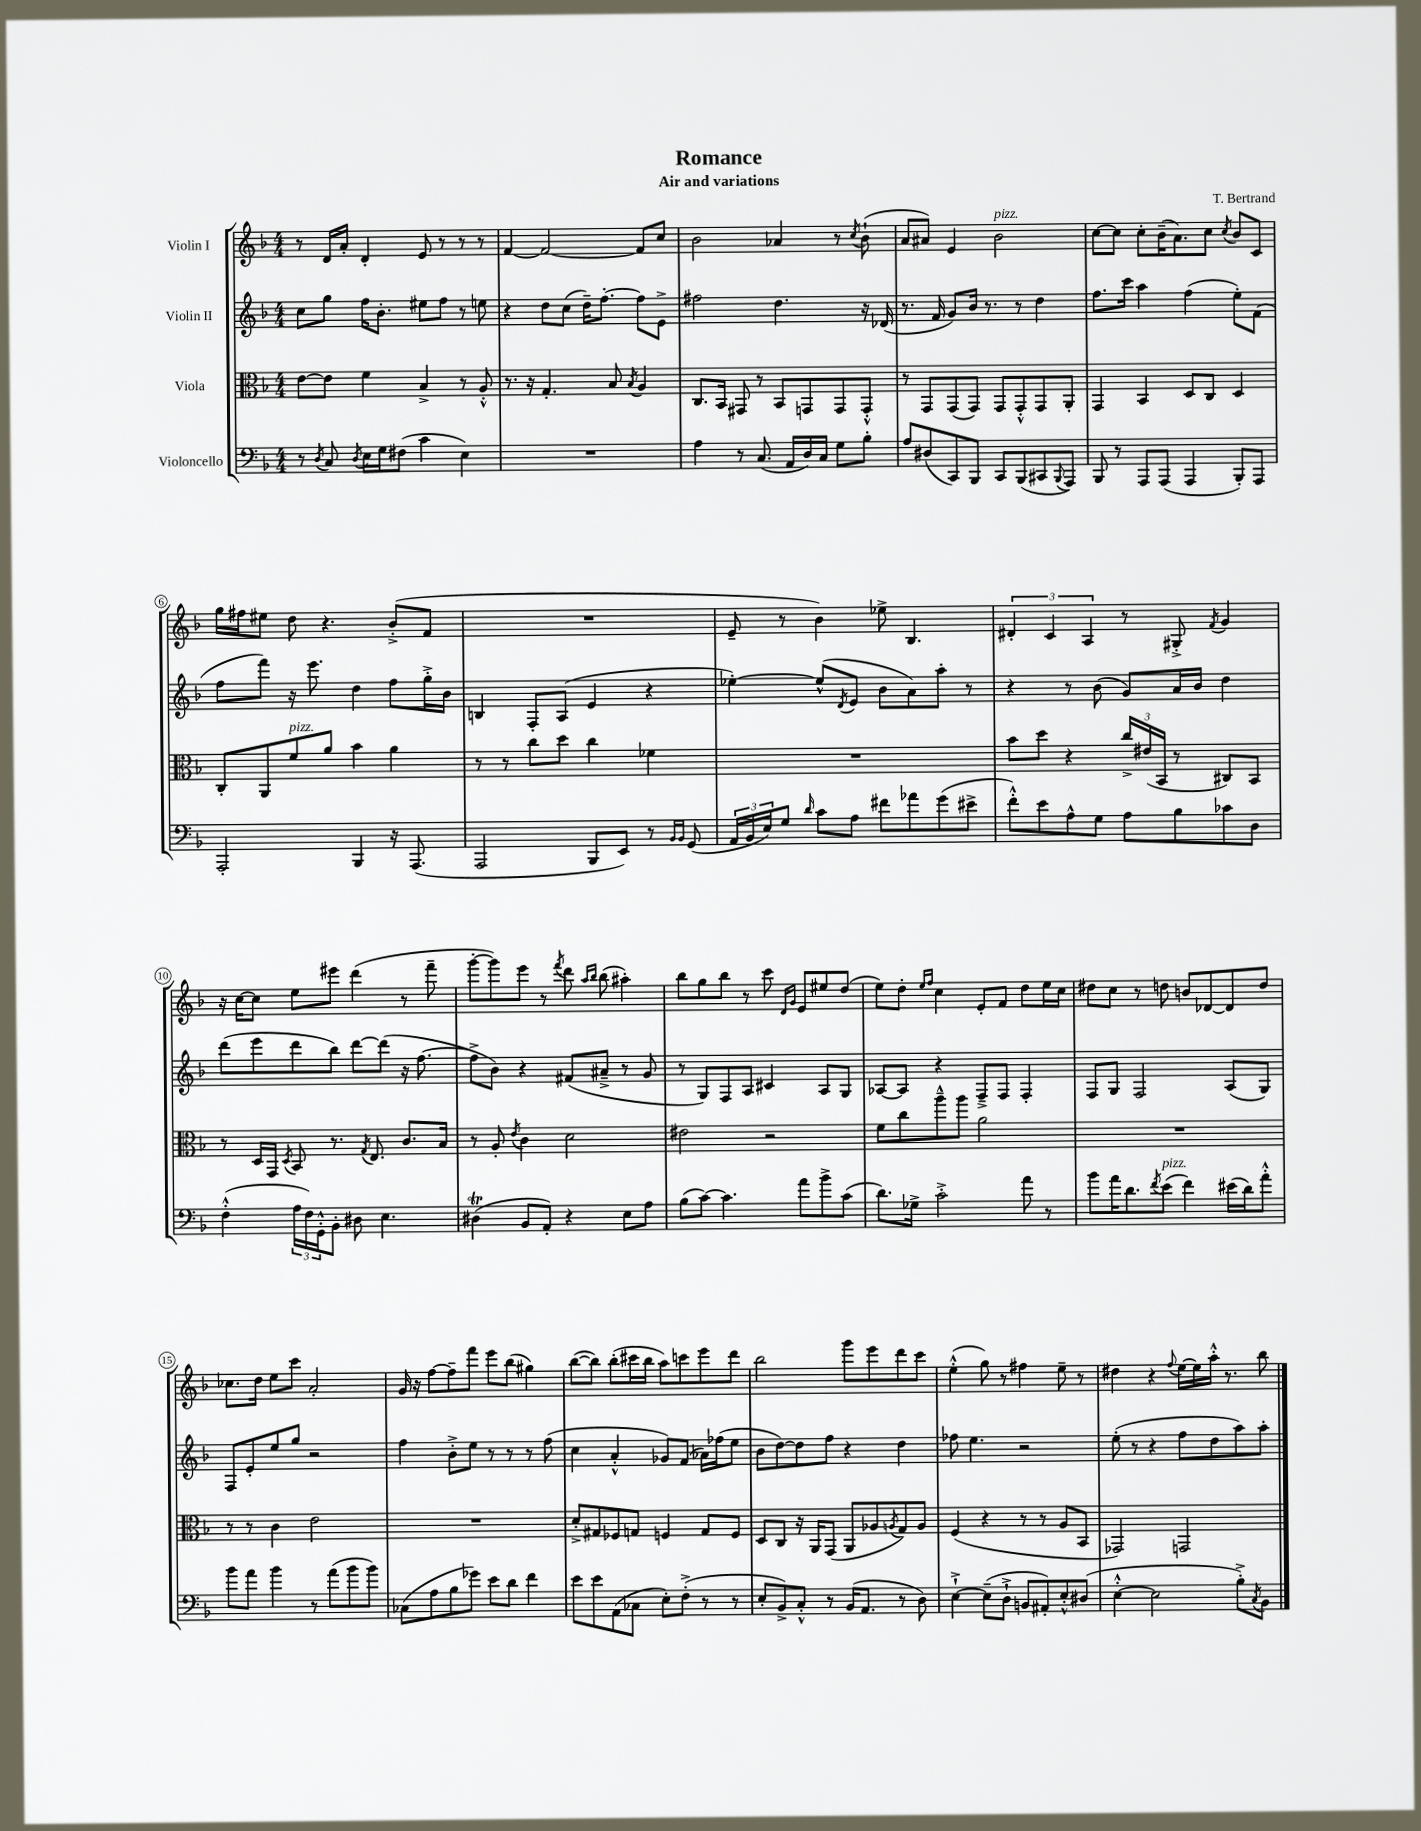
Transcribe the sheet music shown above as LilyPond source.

\header { title = "Romance" composer = "T. Bertrand" subtitle = "Air and variations" }
<<
\new StaffGroup <<
\new Staff = "s0" \with { instrumentName = "Violin I" } {
    \clef treble \key f \major \numericTimeSignature \time 4/4
    r8 d'16 a'16-. d'4-. e'8 r8 r8 r8 |
    f'4~ f'2~ f'8 c''8 |
    bes'2 aes'4 r8 \acciaccatura { c''8 } bes'8-!( |
    a'8 ais'8) e'4 bes'2^\markup { \italic "pizz." } |
    c''8~ c''8 c''8-. bes'16--( a'8.) c''8 \acciaccatura { c''8 } bes'8 c'8 |
    g''16 fis''16 eis''8 d''8 r4. bes'8-.->( f'8 |
    R1 |
    e'8-- r8 bes'4) ees''8-> bes4. |
    \tuplet 3/2 { dis'4-. c'4 a4 } r8 gis8-.-> \acciaccatura { f'8 } g'4 |
    r16 c''16~ c''8 e''8 eis'''8 d'''4( r8 f'''8-- |
    g'''8~-. g'''8) e'''8 r8 \acciaccatura { f'''8 } d'''8 \grace { a''16 bes''16 } bes''8( ais''4-.) |
    bes''8 g''8 bes''8 r8 c'''8 \grace { d'16 g'16 } e'8 eis''8 d''8( |
    e''8) d''8-. \grace { e''16 f''16 } c''4 e'8-. f'8 d''8 e''16 c''16 |
    dis''8 c''8 r8 d''8 b'8 des'8~ des'8 d''8 |
    ces''8. d''16 e''8 c'''8 a'2-. |
    g'16 r16 f''8~ f''8-- f'''8 e'''8 bes''8( gis''4) |
    bes''8~( bes''8) bes''8-.( cis'''16 bes''16 a''8) c'''8 e'''8 d'''8 |
    bes''2 g'''8 e'''8 d'''8 c'''8 |
    e''4-.-^( g''8) r8 fis''4 e''8-- r8 |
    dis''4 r4 \appoggiatura { f''8 } e''16~ e''16 a''16-.-^ r8. bes''8 \bar "|." |
}
\new Staff = "s1" \with { instrumentName = "Violin II" } {
    \clef treble \key f \major \numericTimeSignature \time 4/4
    c''8 g''8 f''16 bes'8.-. eis''8 f''8 r8 e''8 |
    r4 d''8 c''8( d''16--) f''8.~-. f''8 e'8-> |
    fis''2 d''4. r16 des'16( |
    r8. f'16 g'8) bes'16 r8. r8 d''4 |
    f''8. c'''16 a''4 f''4( e''8-.) f'8( |
    f''8 f'''8) r16 e'''8. d''4 f''8 g''16-.-> bes'16 |
    b4 f8-. a8( e'4 r4 |
    ees''4~-.) ees''8-^( \acciaccatura { d'8 } e'8 bes'8 a'8) a''8-. r8 |
    r4 r8 bes'8( g'8) a'16 bes'16 d''4 |
    d'''8( e'''8 d'''8 bes''8) d'''8~ d'''8( r16 f''8.~ |
    f''8-> bes'8) r4 fis'8( ais'8---> r8 g'8 |
    r8 g8) f8 a8 cis'4 a8 g8 |
    aes8~ aes8 r4 f8---> f8 f4-. |
    f8 g8 f2 a8( g8) |
    f8 e'8-. e''8 g''8 r2 |
    f''4 bes'8-.-> e''8 r8 r8 r8 f''8( |
    c''4 a'4-.-^ ges'8) f'8( aes'16) fes''16( e''8 |
    bes'8 d''8~) d''8 f''8 r4 d''4 |
    fes''8 e''4. r2 |
    e''8-.( r8 r4 f''8 d''8 a''8) a''8-. \bar "|." |
}
\new Staff = "s2" \with { instrumentName = "Viola" } {
    \clef alto \key f \major \numericTimeSignature \time 4/4
    e'8~ e'8 f'4 bes4-> r8 a8-.-^ |
    r8. r16 g4.-. bes8 \acciaccatura { bes8 } a4 |
    c8. bes,16 gis,8 r8 bes,8 g,8 g,8 g,8-.-^ |
    r8 g,8 g,8( g,8) g,8 g,8-.-^ g,8 a,8-. |
    g,4 bes,4 d8 c8 d4 |
    c8-. a,8 f'8^\markup { \italic "pizz." } a'8 bes'4 a'4 |
    r8 r8 c''8 d''8 c''4 fes'4 |
    R1 |
    bes'8 d''8 r4 \tuplet 3/2 { c''16-> eis'16( bes,16 } r8 cis8) bes,8 |
    r8 d16 g,16 \acciaccatura { d8 } bes,8 r8. \acciaccatura { g8 } e8. c'8. bes16 |
    r8 a8-. \acciaccatura { e'8 } c'4 d'2 |
    eis'2 r2 |
    f'8 c''8 a''8---^ a''8 a'2 |
    R1 |
    r8 r8 c'4 e'2 |
    R1 |
    d'8-.-> gis8 fes8 g8 f4 g8 f8 |
    d8 c8 r16 a,16 g,8( a,8 aes8 \acciaccatura { a8 } g8) a8 |
    f4( r4 r8 r8 a8 bes,8 |
    ges,2) g,2 \bar "|." |
}
\new Staff = "s3" \with { instrumentName = "Violoncello" } {
    \clef bass \key f \major \numericTimeSignature \time 4/4
    r8 \acciaccatura { d8 } c8 \acciaccatura { d8 } e16 g16 fis8( c'4 e4) |
    R1 |
    a4 r8 c8.( a,16 d16) c16 g8 bes8-. |
    a8 dis8( c,8) bes,,8 c,8 bes,,8( cis,8 \appoggiatura { bes,,8 } a,,8) |
    bes,,8 r8 a,,8 a,,8( a,,4 bes,,8-.) a,,8 |
    a,,2-. bes,,4 r16 a,,8.( |
    a,,2 bes,,8 e,8) r8 \grace { bes,16 bes,16 } g,8( |
    \tuplet 3/2 { a,16 bes,16 e16) } g8 \grace { d'16 } c'8 a8 fis'8 aes'8 g'8( eis'8-> |
    f'8-.-^) e'8 a8-^ g8 a8 bes8 ces'8 d8 |
    f4-.-^( \tuplet 3/2 { a16 f16) g,16-.-^ } bes,8-. dis8 e4. |
    dis4\trill( bes,8 a,8-.) r4 e8 a8 |
    bes8( c'8~) c'4. a'8 bes'8-> c'8( |
    d'8.) ges16-> c'2-.-> a'8 r8 |
    bes'8 a'16 d'8. \acciaccatura { f'8 } e'8^\markup { \italic "pizz." }( f'4) eis'16( d'16) a'8-.-^ |
    bes'8 a'8 bes'4 r8 a'8( bes'8 bes'8) |
    ces8( a8 bes8 ges'8) e'8 d'8 f'4 |
    e'8 e'8 a,8( ces8 e8-.) f8-.->( r8 r8 |
    e8-. bes,8->) c8-.-^ r8 bes,16( a,8. r8 d8) |
    e4~-!-> e8--( d8-!-> b,8 ais,8-.) e8-.-^ dis8( |
    e4~-.-^ e2 bes8-.->) \acciaccatura { c8 } bes,8 \bar "|." |
}
>>
>>
\layout { \context { \Score \override BarNumber.stencil = #(make-stencil-circler 0.1 0.3 ly:text-interface::print) } }
